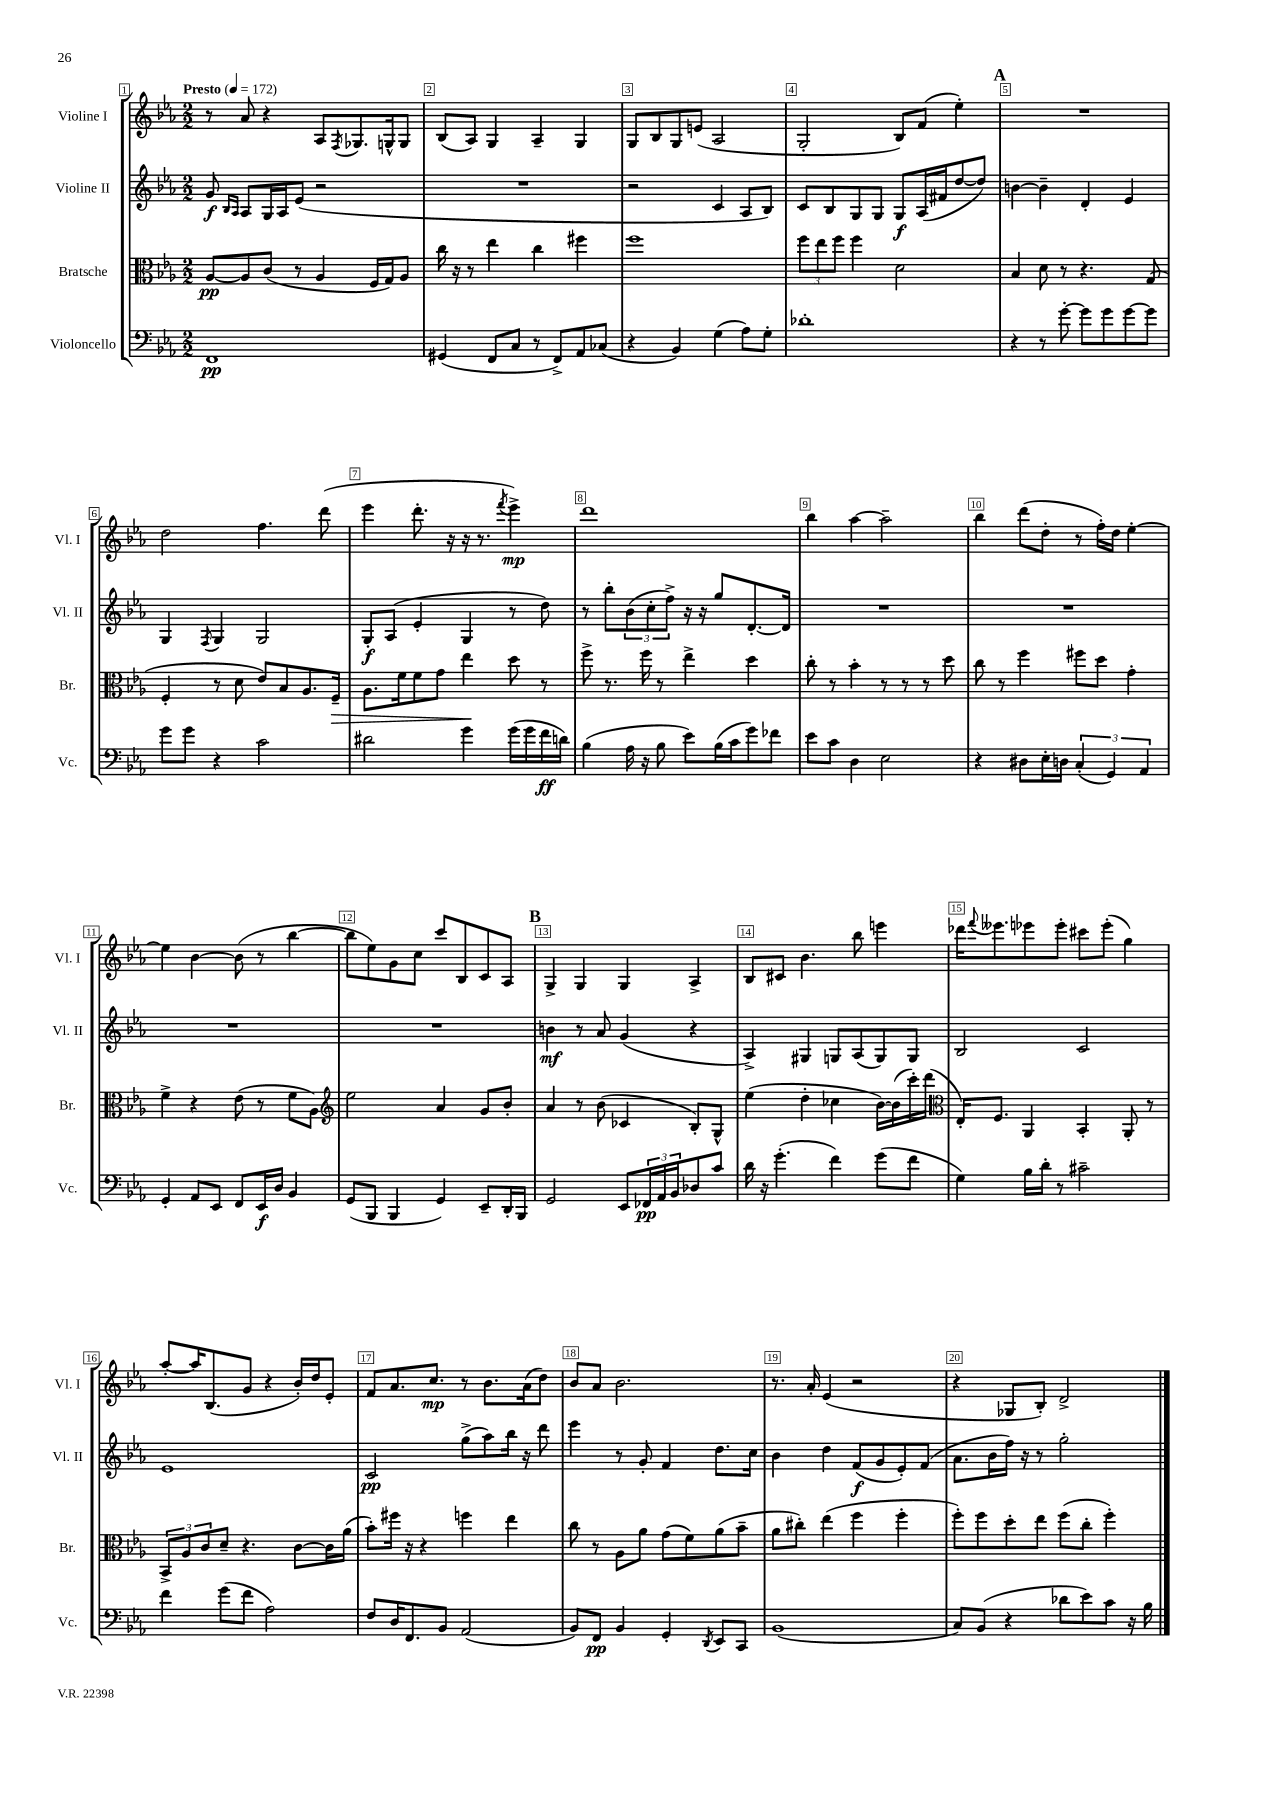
<<
\new StaffGroup <<
\new Staff = "s0" \with { instrumentName = "Violine I" shortInstrumentName = "Vl. I" } {
    \clef treble \key ees \major \numericTimeSignature \time 2/2 \tempo "Presto" 4 = 172
    r8 aes'8 r4 aes8 \acciaccatura { f8 } ges8. g16-^ g8 |
    bes8( aes8) g4 aes4-- g4 |
    g8 bes8 g8 e'8( aes2 |
    g2-. bes8) f'8( ees''4-.) |
    \mark \markup { \bold "A" } R1 |
    d''2 f''4. d'''8( |
    ees'''4 d'''8.-. r16 r16 r8. \acciaccatura { f'''8 } ees'''4->\mp) |
    d'''1 |
    bes''4 aes''4~ aes''2-- |
    bes''4 d'''8( d''8-. r8 f''16-.) d''16 ees''4~-. |
    ees''4 bes'4~ bes'8( r8 bes''4~ |
    bes''8 ees''8) g'8 c''8 c'''8 bes8 c'8 aes8 |
    \mark \markup { \bold "B" } g4-> g4 g4 aes4-> |
    bes8 cis'8 bes'4. bes''8 e'''4 |
    des'''16 \appoggiatura { f'''8 } eeses'''8. ees'''8 ees'''8-. cis'''8 ees'''8-.( g''4) |
    aes''8~-. aes''16 bes8.( g'8 r4 bes'16-.) d''16 ees'8-. |
    f'8 aes'8. c''8.\mp r8 bes'8. aes'16( d''8) |
    bes'8 aes'8 bes'2. |
    r8. aes'16-. ees'4( r2 |
    r4 ges8 bes8-.) d'2-> \bar "|." |
}
\new Staff = "s1" \with { instrumentName = "Violine II" shortInstrumentName = "Vl. II" } {
    \clef treble \key ees \major \numericTimeSignature \time 2/2
    g'8\f \grace { bes16 aes16 } aes8 g16 aes16 ees'8( r2 |
    R1 |
    r2 c'4 aes8 bes8) |
    c'8 bes8 g8 g8 g8\f aes16( fis'16 d''8~ d''8) |
    \mark \markup { \bold "A" } b'4~ b'4-- d'4-. ees'4 |
    g4 \acciaccatura { f8 } g4 g2 |
    g8-.\f aes8( ees'4-. g4 r8 d''8) |
    r8 bes''8-. \tuplet 3/2 { bes'8( c''8-. f''8->) } r16 r16 g''8 d'8.~-. d'16 |
    R1 |
    R1 |
    R1 |
    R1 |
    \mark \markup { \bold "B" } b'4\mf r8 aes'8 g'4( r4 |
    aes4->) gis4 g8 aes8( g8) g8 |
    bes2 c'2 |
    ees'1 |
    c'2\pp g''8->( aes''8) bes''16 r16 d'''8 |
    ees'''4 r8 g'8-. f'4 d''8. c''16 |
    bes'4 d''4 f'8\f( g'8 ees'8-.) f'8( |
    aes'8. bes'16 f''16) r16 r8 g''2-. \bar "|." |
}
\new Staff = "s2" \with { instrumentName = "Bratsche" shortInstrumentName = "Br." } {
    \clef alto \key ees \major \numericTimeSignature \time 2/2
    aes8~\pp aes8 c'8( r8 aes4 f16 g16) aes8 |
    c''16 r16 r8 ees''4 c''4 fis''4 |
    f''1 |
    \tuplet 3/2 { f''8 ees''8 f''8 } f''4 d'2 |
    \mark \markup { \bold "A" } bes4 d'8 r8 r4. g8( |
    f4-. r8 d'8 ees'8) bes8 aes8. f16--\> |
    aes8. f'16 f'8 g'8 ees''4\! d''8 r8 |
    f''8-> r8. f''16 r8 ees''4-> d''4 |
    c''8-. r8 bes'4-. r8 r8 r8 d''8 |
    c''8 r8 f''4 fis''8 d''8 g'4-. |
    f'4-> r4 ees'8( r8 f'8 aes8) |
    \clef treble ees''2 aes'4 g'8 bes'8-. |
    \mark \markup { \bold "B" } aes'4 r8 bes'8( ces'4 bes8-.) g8-^ |
    ees''4( d''4-. ces''4 bes'16~) bes'16( c'''16-.) d'''16( |
    \clef alto ees16-.) f8. aes,4 bes,4-. aes,8-. r8 |
    \tuplet 3/2 { bes,8-> aes8 c'8 } d'8-- r4. c'8~ c'16 aes'16( |
    bes'8-.) fis''16 r16 r4 f''4 ees''4 |
    c''8 r8 aes8 aes'8 g'8( f'8) aes'8( bes'8-- |
    aes'8 cis''8-.) ees''4( f''4 f''4-. |
    f''8-.) f''8 d''8-. ees''8 f''8( c''8-. f''4-.) \bar "|." |
}
\new Staff = "s3" \with { instrumentName = "Violoncello" shortInstrumentName = "Vc." } {
    \clef bass \key ees \major \numericTimeSignature \time 2/2
    f,1\pp |
    gis,4( f,8 c8 r8 f,8->) aes,8 ces8( |
    r4 bes,4) g4( aes8) g8-. |
    des'1-. |
    \mark \markup { \bold "A" } r4 r8 g'8~-. g'8 g'8 g'8~ g'8 |
    g'8 g'8 r4 c'2 |
    dis'2 g'4 g'16( g'16 f'16\ff d'16) |
    bes4( aes16 r16 bes8 ees'8) bes16( c'16 g'8) fes'8 |
    ees'8 c'8 d4 ees2 |
    r4 dis8 ees16-. d16 \tuplet 3/2 { c4-.( g,4) aes,4 } |
    g,4-. aes,8 ees,8 f,8 ees,16\f d16 bes,4 |
    g,8( bes,,8 bes,,4 g,4) ees,8-- d,16-. bes,,16 |
    \mark \markup { \bold "B" } g,2 ees,8 \tuplet 3/2 { fes,16\pp aes,16 bes,16 } des8 c'8 |
    d'16 r16 g'4.-.( f'4) g'8( f'8 |
    g4) bes16 d'16-. r8 cis'2-- |
    f'4 g'8( f'8 aes2) |
    f8 d16 f,8. bes,8 aes,2( |
    bes,8) f,8\pp bes,4 g,4-. \acciaccatura { d,8 } ees,8 c,8 |
    bes,1( |
    c8) bes,8( r4 des'8 ees'8) c'8 r16 bes16 \bar "|." |
}
>>
>>
\layout { \context { \Score \override BarNumber.break-visibility = ##(#f #t #t) barNumberVisibility = #all-bar-numbers-visible \override BarNumber.stencil = #(make-stencil-boxer 0.1 0.3 ly:text-interface::print) } }
